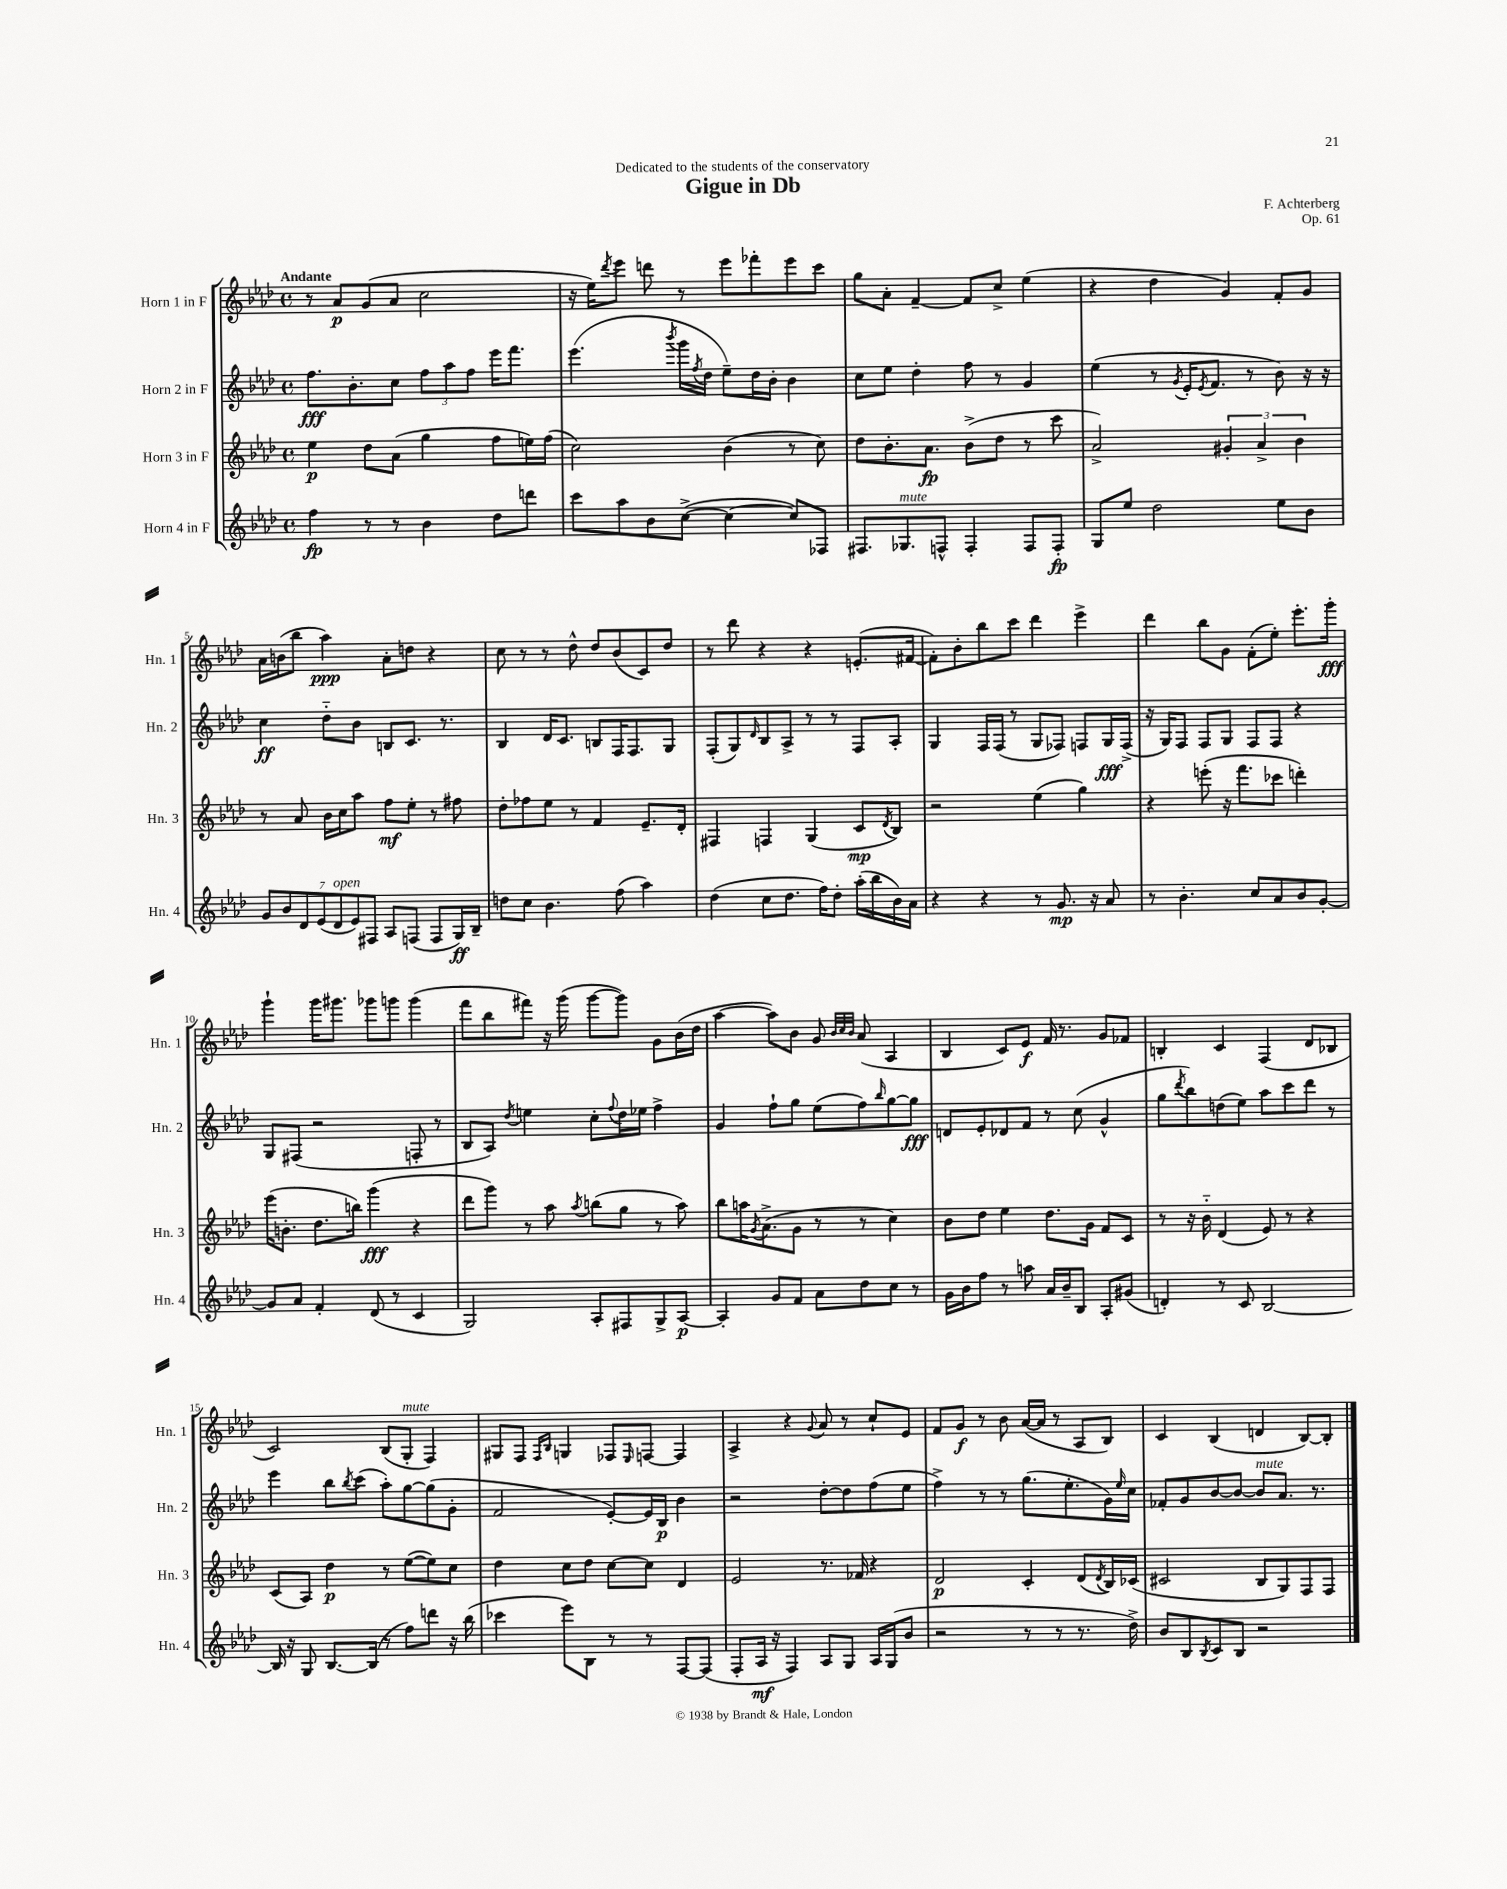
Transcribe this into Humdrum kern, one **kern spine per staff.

**kern	**dynam	**kern	**dynam	**kern	**dynam	**kern	**dynam
*part4	*part4	*part3	*part3	*part2	*part2	*part1	*part1
*staff4	*staff4	*staff3	*staff3	*staff2	*staff2	*staff1	*staff1
*I"Horn 4 in F	*	*I"Horn 3 in F	*	*I"Horn 2 in F	*	*I"Horn 1 in F	*
*I'Hn. 4	*	*I'Hn. 3	*	*I'Hn. 2	*	*I'Hn. 1	*
*clefG2	*	*clefG2	*	*clefG2	*	*clefG2	*
*k[b-e-a-d-]	*	*k[b-e-a-d-]	*	*k[b-e-a-d-]	*	*k[b-e-a-d-]	*
*M4/4	*	*M4/4	*	*M4/4	*	*M4/4	*
*met(c)	*	*met(c)	*	*met(c)	*	*met(c)	*
=1	=1	=1	=1	=1	=1	=1	=1
!	!	!	!	!	!	!LO:TX:a:B:t=Andante	!
4ff\	fp	4ee-\	p	8.ff\L	fff	8r	.
.	.	.	.	.	.	8a-/L	p
.	.	.	.	8.b-'\	.	.	.
8r	.	8dd-\L	.	.	.	(8g/	.
8r	.	(8a-\J	.	8cc\J	.	8a-/J	.
4b-\	.	4gg\	.	12ff\L	.	2cc\	.
.	.	.	.	12aa-\	.	.	.
.	.	.	.	12ff\J	.	.	.
8dd-\L	.	8ff\L	.	16eee-\KL	.	.	.
.	.	.	.	8.fff\J	.	.	.
8dddn\J	.	16een\L)	.	.	.	.	.
.	.	(16ff\JJ	.	.	.	.	.
=2	=2	=2	=2	=2	=2	=2	=2
8ccc\L	.	2cc\)	.	(4.eee-\	.	16r	.
.	.	.	.	.	.	16ee-\KL)	.
.	.	.	.	.	.	8qddd-/	.
8aa-\	.	.	.	.	.	8eee-\J	.
8b-\	.	.	.	.	.	8dddn\	.
.	.	.	.	8qbbb-/	.	.	.
([8cc^\J	.	.	.	16ggg\LL	.	8r	.
.	.	.	.	8qff/	.	.	.
.	.	.	.	16dd-\JJ	.	.	.
4cc\_	.	(4b-\	.	8ee-~\L)	.	8eee-\L	.
.	.	.	.	16dd-\L	.	8fff-X'\	.
.	.	.	.	16b-'\JJ	.	.	.
8cc/L])	.	8r	.	4b-\	.	8eee-\	.
8F-X/J	.	8cc\)	.	.	.	8ccc\J	.
=3	=3	=3	=3	=3	=3	=3	=3
8.F#X/L	.	8dd-\L	.	8cc\L	.	8gg\L	.
.	.	8.b-'\	.	8ee-\J	.	8a-'\J	.
!LO:TX:a:i:t=mute	!	!	!	!	!	!	!
8.G-X/	.	.	.	.	.	.	.
.	.	.	.	4dd-'\	.	[4f~/	.
.	.	8.a-\J	fp	.	.	.	.
8Fn^^/J	.	.	.	.	.	.	.
4F'/	.	(8b-^\L	.	8ff\	.	8f/L]	.
.	.	8dd-\J	.	8r	.	8cc^/J	.
8F/L	.	8r	.	4g/	.	(4ee-\	.
8F'/J	fp	8ccc\	.	.	.	.	.
=4	=4	=4	=4	=4	=4	=4	=4
8G/L	.	2a-^/)	.	(4ee-\	.	4r	.
8ee-/J	.	.	.	.	.	.	.
2dd-\	.	.	.	8r	.	4dd-\	.
.	.	.	.	8qg/	.	.	.
.	.	.	.	16e-'/KL	.	.	.
.	.	.	.	8qe-/	.	.	.
.	.	.	.	8.f/J	.	.	.
.	.	6g#X'/	.	.	.	4g/)	.
.	.	.	.	8r	.	.	.
.	.	6a-^/	.	.	.	.	.
8ee-\L	.	.	.	8b-\)	.	8f'/L	.
.	.	6b-\	.	.	.	.	.
8b-\J	.	.	.	16r	.	8g/J	.
.	.	.	.	16r	.	.	.
!!LO:LB:g=z
=5	=5	=5	=5	=5	=5	=5	=5
14g/L	.	8r	.	4cc\	ff	16a-\LL	.
.	.	.	.	.	.	(16bn\J	.
14b-/	.	.	.	.	.	.	.
.	.	8a-/	.	.	.	8bb-\J	.
14d-/	.	.	.	.	.	.	.
(14e-/	.	.	.	.	.	.	.
.	.	16b-\LL	.	8dd-\L	.	4aa-\)	ppp
!LO:TX:a:i:t=open	!	!	!	!	!	!	!
14d-/	.	.	.	.	.	.	.
.	.	16cc\J	.	.	.	.	.
14e-/)	.	.	.	.	.	.	.
.	.	8aa-\J	.	8b-\J	.	.	.
14F#X/J	.	.	.	.	.	.	.
8A-/L	.	8ff\L	mf	8Bn/L	.	8a-'\L	.
(8Fn/J	.	8ee-'\J	.	8.c/J	.	8ddn\J	.
8F/L	.	8r	.	.	.	4r	.
.	.	.	.	8.r	.	.	.
16G/L)	ff	8ff#X\	.	.	.	.	.
16B-~/JJ	.	.	.	.	.	.	.
=6	=6	=6	=6	=6	=6	=6	=6
8ddn\L	.	8dd-'\L	.	4B-/	.	8cc\	.
8cc\J	.	8ff-X\	.	.	.	8r	.
4.b-\	.	8ee-\J	.	16d-/KL	.	8r	.
.	.	.	.	8.c/J	.	.	.
.	.	8r	.	.	.	8dd-^^\	.
.	.	4f/	.	8Bn/L	.	8dd-/L	.
(8ff\	.	.	.	16F/K	.	(8b-/	.
.	.	.	.	8.F/	.	.	.
4aa-\)	.	8.e-~/L	.	.	.	8c/)	.
.	.	.	.	8G/J	.	8dd-/J	.
.	.	16d-'/Jk	.	.	.	.	.
=7	=7	=7	=7	=7	=7	=7	=7
(4dd-\	.	4F#X/	.	(8F'/L	.	8r	.
.	.	.	.	8G/)	.	8ddd-\	.
.	.	.	.	16qqd-/	.	.	.
8cc\L	.	4Fn/	.	8B-/	.	4r	.
8.dd-\J	.	.	.	8A-^/J	.	.	.
.	.	(4G/	.	8r	.	4r	.
16ff\KL)	.	.	.	.	.	.	.
8dd-'\J	.	.	.	8r	.	.	.
(16aa-'\LL	.	8c/L	mp	8F/L	.	(8.en'/L	.
16bb-\	.	.	.	.	.	.	.
.	.	8qd-/	.	.	.	.	.
16b-\)	.	8B-/J)	.	8A-'/J	.	.	.
16a-\JJ	.	.	.	.	.	[16f#X/Jk	.
=8	=8	=8	=8	=8	=8	=8	=8
4r	.	2r	.	4G/	.	8f#'\L])	.
.	.	.	.	.	.	8b-'\	.
4r	.	.	.	16F/LL	.	8bb-\	.
.	.	.	.	(16F/JJ	.	.	.
.	.	.	.	8r	.	8ccc\J	.
8r	.	(4ee-\	.	8G/L	.	4ddd-\	.
8.g/	mp	.	.	8F-X/J)	.	.	.
.	.	4gg\)	.	8Fn/L	.	4eee-^\	.
16r	.	.	.	.	.	.	.
8a-/	.	.	.	16G/L	fff	.	.
.	.	.	.	(16F^/JJ	.	.	.
=9	=9	=9	=9	=9	=9	=9	=9
8r	.	4r	.	16r	.	4ddd-\	.
.	.	.	.	16G/KL)	.	.	.
4.b-'\	.	.	.	8F/J	.	.	.
.	.	(8eeen'\	.	8F/L	.	8bb-\L	.
.	.	16r	.	8G/J	.	8g\J	.
.	.	8.fff\L	.	.	.	.	.
8cc/L	.	.	.	8F/L	.	(8f'\L	.
8a-/	.	8ccc-X\J	.	8F/J	.	8ee-'\J)	.
8b-/	.	4dddn'\)	.	4r	.	8.eee-'\L	.
[8g'/J	.	.	.	.	.	.	.
.	.	.	.	.	.	16ggg'\Jk	fff
!!LO:LB:g=z
=10	=10	=10	=10	=10	=10	=10	=10
8g/L]	.	(16eee-\KL	.	8G/L	.	4ggg`\	.
.	.	8.bn'\J	.	.	.	.	.
8a-/J	.	.	.	(8F#X/J	.	.	.
4f'/	.	8.dd-\L	.	2r	.	16ggg\KL	.
.	.	.	.	.	.	8.ggg#X\J	.
.	.	16bbn\Jk)	.	.	.	.	.
(8d-/	.	(4ggg\	fff	.	.	8ggg-X\L	.
8r	.	.	.	.	.	8gggn\J	.
4c/	.	4r	.	8Fn'/	.	(4ggg\	.
.	.	.	.	8r	.	.	.
=11	=11	=11	=11	=11	=11	=11	=11
2G/)	.	8ddd-\L	.	8B-/L	.	8fff\L	.
.	.	8ggg\J)	.	8A-/J)	.	8bb-\	.
.	.	.	.	8qdd-/	.	.	.
.	.	8r	.	4een\	.	8fff#X\J)	.
.	.	8aa-\	.	.	.	16r	.
.	.	.	.	.	.	(16ggg\	.
.	.	8qaa-/	.	.	.	.	.
8A-'/L	.	(8bbn\L	.	8cc'\L	.	[8ggg\L	.
.	.	.	.	8qqff/	.	.	.
8F#X/	.	8gg\J	.	16dd-\L	.	8ggg\J])	.
.	.	.	.	16ee-X\JJ	.	.	.
8G^/	.	8r	.	4ff^\	.	8g\L	.
[8A-/J	p	8aa-\)	.	.	.	(16b-\L	.
.	.	.	.	.	.	16dd-\JJ	.
=12	=12	=12	=12	=12	=12	=12	=12
4A-'/]	.	8bb-\L	.	4g/	.	[4aa-\	.
.	.	16aan\K	.	.	.	.	.
.	.	8qg/	.	.	.	.	.
.	.	(8.a-^\	.	.	.	.	.
8g/L	.	.	.	8ff`\L	.	8aa-\L])	.
8f/J	.	8g\J	.	8gg\J	.	8b-\J	.
8a-\L	.	8r	.	(8ee-\L	.	8g/	.
.	.	.	.	.	.	32qqb-/LLL	.
.	.	.	.	.	.	32qqcc/	.
.	.	.	.	.	.	32qqb-/JJJ	.
8dd-\	.	8r	.	8ff\)	.	(8a-/	.
.	.	.	.	16qqbb-/	.	.	.
8cc\J	.	4cc\)	.	[8gg\	.	4A-/	.
8r	.	.	.	8gg\J]	fff	.	.
=13	=13	=13	=13	=13	=13	=13	=13
16g\LL	.	8b-\L	.	8dn/L	.	4B-/	.
16b-\J	.	.	.	.	.	.	.
8ff\J	.	8dd-\J	.	8e-'/	.	.	.
8r	.	4ee-\	.	8d-X/	.	8c/L)	.
8aan\	.	.	.	8f/J	.	8e-/J	f
16a-/LL	.	8.dd-\L	.	8r	.	16f/	.
16b-~/J	.	.	.	.	.	8.r	.
8B-/J	.	.	.	(8cc\	.	.	.
.	.	16g\Jk	.	.	.	.	.
8A-'/L	.	8f/L	.	4g^^/	.	8g/L	.
(8g#X/J	.	8c/J	.	.	.	8f-X/J	.
=14	=14	=14	=14	=14	=14	=14	=14
4dn'/)	.	8r	.	8gg\L	.	4Bn'/	.
.	.	.	.	8qddd-/	.	.	.
.	.	16r	.	8bb-\)	.	.	.
.	.	16b-\	.	.	.	.	.
8r	.	(4d-/	.	(8ddn\	.	4c/	.
8c/	.	.	.	8ee-\J)	.	.	.
[2B-/	.	8e-/)	.	8aa-\L	.	(4F/	.
.	.	8r	.	8ccc\	.	.	.
.	.	4r	.	8ddd-\J	.	8d-/L	.
.	.	.	.	8r	.	8B-X/J	.
!!LO:LB:g=z
=15	=15	=15	=15	=15	=15	=15	=15
16B-/]	.	(8c/L	.	4eee-\	.	2c/)	.
16r	.	.	.	.	.	.	.
8G/	.	8A-/J)	.	.	.	.	.
[8.B-/L	.	4dd-\	p	8bb-\L	.	.	.
.	.	.	.	8qbb-/	.	.	.
.	.	.	.	(8ccc\J	.	.	.
(16B-/Jk]	.	.	.	.	.	.	.
8r	.	8r	.	8aa-'\L)	.	(8B-/L	.
!	!	!	!	!	!	!LO:TX:a:i:t=mute	!
8ff\L)	.	([8ee-\L	.	[8gg\	.	8G'/J	.
8dddn\J	.	8ee-\])	.	(8gg\]	.	4F/)	.
16r	.	8cc\J	.	8g'\J	.	.	.
(16bb-\	.	.	.	.	.	.	.
=16	=16	=16	=16	=16	=16	=16	=16
4ccc-X\	.	4dd-\	.	2f/	.	8G#X/L	.
.	.	.	.	.	.	8F/J	.
.	.	.	.	.	.	16qqF/LL	.
.	.	.	.	.	.	16qqB-/JJ	.
8eee-\L)	.	8cc\L	.	.	.	4Gn/	.
8B-\J	.	8dd-\J	.	.	.	.	.
8r	.	[8cc\L	.	[8e-'/L)	.	8F-X/L	.
.	.	.	.	.	.	16qqE-/	.
8r	.	8cc\J]	.	16e-/L]	.	[8Fn/J	.
.	.	.	.	16B-/JJ	p	.	.
[8F/L	.	4d-/	.	4b-\	.	4F/]	.
(8F/J]	.	.	.	.	.	.	.
=17	=17	=17	=17	=17	=17	=17	=17
8F'/L	.	2e-/	.	2r	.	4A-^/	.
16A-/Jk	mf	.	.	.	.	.	.
16r	.	.	.	.	.	.	.
4F/)	.	.	.	.	.	4r	.
.	.	.	.	.	.	8qqg/	.
8A-/L	.	8.r	.	[8dd-'\L	.	8a-/	.
8G/J	.	.	.	8dd-\]	.	8r	.
.	.	16f-X/	.	.	.	.	.
16A-/LL	.	4r	.	(8ff\	.	8cc`/L	.
(16G/J	.	.	.	.	.	.	.
8b-/J	.	.	.	8ee-\J	.	8e-/J	.
=18	=18	=18	=18	=18	=18	=18	=18
2r	.	2d-/	p	4ff^\)	.	8f/L	.
.	.	.	.	.	.	8g/J	f
.	.	.	.	8r	.	8r	.
.	.	.	.	8r	.	8b-\	.
8r	.	4c'/	.	(8.gg\L	.	([16a-/LL	.
.	.	.	.	.	.	16a-/JJ]	.
8r	.	.	.	.	.	8r	.
.	.	.	.	8.ee-'\	.	.	.
8.r	.	(8d-/L	.	.	.	8A-/L	.
.	.	8qd-/	.	.	.	.	.
.	.	16B-/L)	.	16g\L)	.	8B-/J)	.
.	.	.	.	16qqee-/	.	.	.
16dd-^\)	.	(16c-X/JJ	.	16cc\JJ	.	.	.
=19	=19	=19	=19	=19	=19	=19	=19
8b-/L	.	2c#X/	.	8f-X'/L	.	4c/	.
8B-/	.	.	.	8g/	.	.	.
8qB-/	.	.	.	.	.	.	.
8c/	.	.	.	[8b-/	.	(4B-/	.
8B-/J	.	.	.	8b-/J_	.	.	.
!	!	!	!	!LO:TX:a:i:t=mute	!	!	!
2r	.	8B-/L	.	8b-/L]	.	4dn/	.
.	.	8G/)	.	8.a-/J	.	.	.
.	.	8F/	.	.	.	[8B-/L)	.
.	.	.	.	8.r	.	.	.
.	.	8F/J	.	.	.	8B-'/J]	.
==	==	==	==	==	==	==	==
*-	*-	*-	*-	*-	*-	*-	*-
